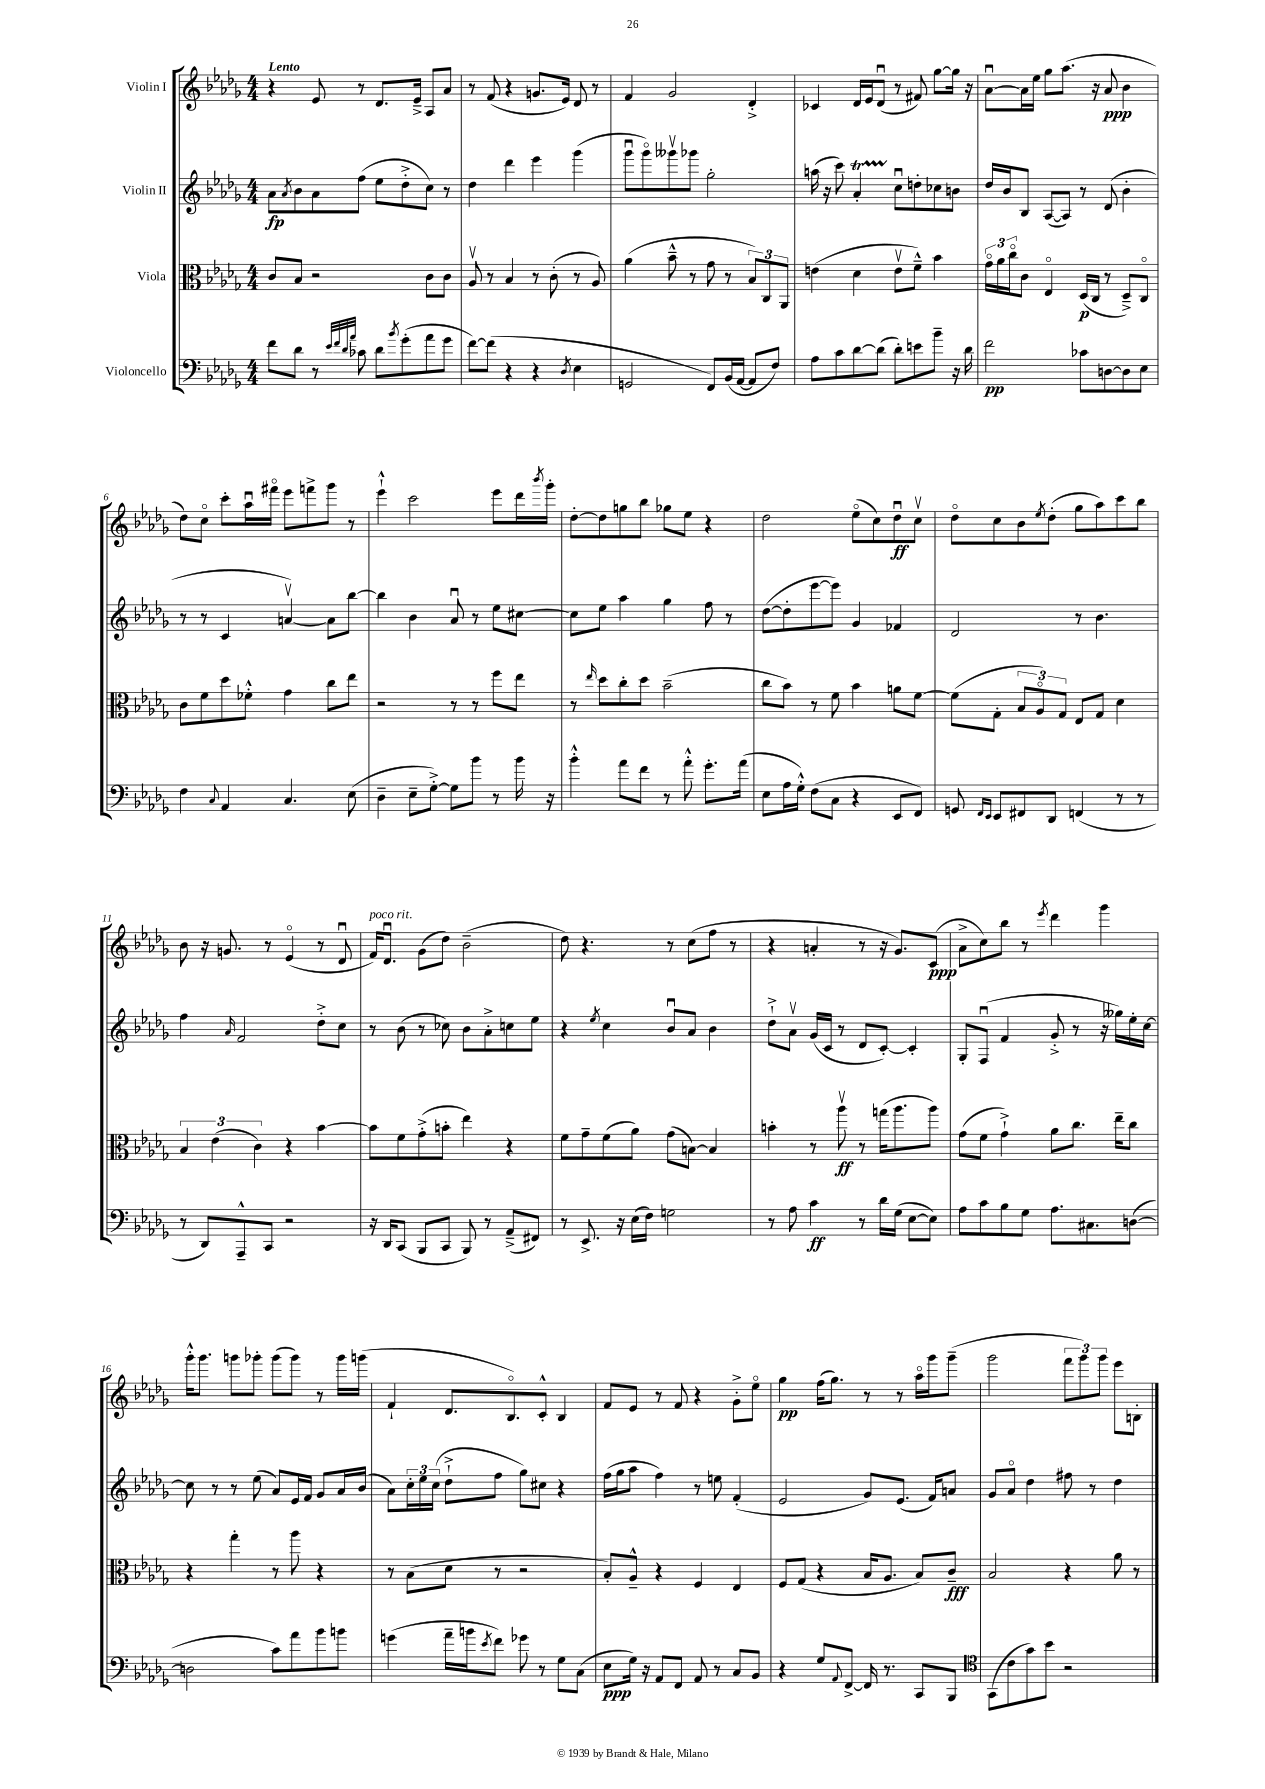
<<
\new StaffGroup <<
\new Staff = "s0" \with { instrumentName = "Violin I" } {
    \clef treble \key des \major \numericTimeSignature \time 4/4 \tempo "Lento"
    r4 ees'8 r8 des'8. ees'16---> aes8 aes'8 |
    r8 f'8( r4 g'8. ees'16) des'8 r8 |
    f'4 ges'2 des'4-.-> |
    ces'4 des'16 ees'16 des'8\downbow( r8 fis'8) ges''8~ ges''16 r16 |
    aes'8~\downbow aes'16 ees''16 ges''8 aes''8.( r16 aes'8\ppp bes'4 |
    des''8) c''8\flageolet c'''8-. aes''16\downbow fis'''16\flageolet ees'''8 f'''8-> ges'''8 r8 |
    ees'''4-!-^ c'''2 ees'''8 des'''16 \acciaccatura { bes'''8 } ges'''16-. |
    des''8~-. des''8 g''8 bes''8 ges''8 ees''8 r4 |
    des''2 ees''8\flageolet( c''8) des''8\downbow\ff c''8\upbow |
    des''8\flageolet c''8 bes'8 \acciaccatura { ees''8 } des''8-.( ges''8 aes''8) c'''8 bes''8 |
    bes'8 r16 g'8. r8 ees'4\flageolet( r8 des'8\downbow |
    f'16^\markup { \italic "poco rit." }) des'8.\downbow ges'8( des''8) bes'2--( |
    des''8) r4. r8 c''8( f''8 r8 |
    r4 a'4-. r8 r16 ges'8.) c'8\ppp( |
    aes'8-> c''8) bes''8 r8 \acciaccatura { ees'''8 } des'''4 ges'''4 |
    ges'''16-.-^ ges'''8. g'''8 ges'''8-. ges'''8( ges'''8) r8 ges'''16 g'''16( |
    f'4-! des'8. bes8.\flageolet) c'8-.-^ bes4 |
    f'8 ees'8 r8 f'8 r4 ges'8-.-> ees''8\flageolet |
    ges''4\pp f''16( ges''8.) r8 r8 aes''16\flageolet ges'''16 ges'''8--( |
    ges'''2 \tuplet 3/2 { f'''8 ges'''8) ges'''8 } ees'''8 b8-. \bar "|." |
}
\new Staff = "s1" \with { instrumentName = "Violin II" } {
    \clef treble \key des \major \numericTimeSignature \time 4/4
    aes'8\fp \acciaccatura { aes'8 } bes'8 aes'8 f''8( ees''8 des''8-.-> c''8) r8 |
    des''4 des'''4 ees'''4 ges'''4( |
    ges'''8\downbow ges'''8\flageolet) geses'''8\upbow ges'''8 ges''2-. |
    a''16( r16 c'''8) aes'4-.\startTrillSpan c''8\downbow\stopTrillSpan d''8-. ces''8 b'8 |
    des''16 bes'16 bes8 aes8~( aes8) r8 des'8( bes'4-. |
    r8 r8 c'4 a'4~\upbow) a'8 bes''8~ |
    bes''4 bes'4 aes'8\downbow r8 ees''8 cis''8~ |
    cis''8 ees''8 aes''4 ges''4 f''8 r8 |
    des''8~( des''8-. ees'''8~ ees'''8) ges'4 fes'4 |
    des'2 r8 bes'4. |
    f''4 \grace { aes'16 } f'2 des''8-.-> c''8 |
    r8 bes'8( r8 ces''8) bes'8 aes'8-.-> c''8 ees''8 |
    r4 \acciaccatura { ees''8 } c''4 bes'8\downbow aes'8 bes'4 |
    des''8-!-> aes'8\upbow ges'16( c'16 r8 des'8 c'8~-.) c'4-. |
    ges8-. f8\downbow( f'4 ges'8-.-> r8 r16 geses''16) ees''16-. c''16~ |
    c''8 r8 r8 ees''8( aes'8) ees'16 f'16 ges'8 aes'16 bes'16( |
    aes'8) \tuplet 3/2 { c''16-. ees''16 c''16( } des''8-!-> f''8 ges''8) cis''8 r4 |
    f''16( ges''16 aes''8 f''4) r8 e''8 f'4-.( |
    ees'2 ges'8) ees'8.( f'16) a'8 |
    ges'8 aes'8\flageolet des''4 fis''8 r8 des''4 \bar "|." |
}
\new Staff = "s2" \with { instrumentName = "Viola" } {
    \clef alto \key des \major \numericTimeSignature \time 4/4
    c'8 bes8 r2 c'8 c'8 |
    aes8\upbow r8 bes4 r8 c'8-.( r8 aes8) |
    aes'4( bes'8---^ r8 ges'8 r8 \tuplet 3/2 { bes8) c8 aes,8 } |
    e'4( des'4 e'8\upbow f'8---^) bes'4 |
    \tuplet 3/2 { ges'16\flageolet aes'16 c''16\flageolet } c'8 ees4\flageolet des16\p( c16 r8 des8--->) c8\flageolet |
    c'8 f'8 des''8 fes'8-.-^ ges'4 c''8 ees''8 |
    r2 r8 r8 f''8 ees''8 |
    r8 \grace { ees''16 } des''8 c''8-. des''8 bes'2--( |
    c''8 bes'8) r8 f'8 bes'4 a'8 f'8~ |
    f'8( ges8-. \tuplet 3/2 { bes8 aes8\flageolet) ges8 } ees8 ges8 des'4 |
    \tuplet 3/2 { bes4 ees'4( c'4) } r4 bes'4~ |
    bes'8 f'8 ges'8-.->( b'8-. ees''4) r4 |
    f'8 ges'8-- f'8( aes'8) ges'8( b8~) b4 |
    b'4-. r8 aes''8\upbow\ff r8 g''16( aes''8. aes''8) |
    ges'8( f'8 ges'4-!->) aes'8 c''8. ees''16-- c''8 |
    r4 ges''4-. r8 aes''8 r4 |
    r8 bes8( des'8 r8 r2 |
    bes8-.) aes8---^ r4 f4 ees4 |
    f8 ges8( r4 bes16 aes8. bes8) c'8--\fff |
    bes2 r4 aes'8 r8 \bar "|." |
}
\new Staff = "s3" \with { instrumentName = "Violoncello" } {
    \clef bass \key des \major \numericTimeSignature \time 4/4
    f'8 des'8 r8 \grace { ees'32 f'32 des'32 aes'32 } ces'8 des'8 \acciaccatura { bes'8 } ges'8-.( aes'8 ges'8 |
    f'8~) f'8( r4 r4 \acciaccatura { des8 } ees4 |
    g,2 f,8) bes,16( aes,16~ aes,8 f8) |
    aes8 c'8 des'8~ des'8( des'8-.) e'8 bes'8-- r16 des'16 |
    f'2\pp ces'8 d8~ d8 ees8 |
    f4 \appoggiatura { c8 } aes,4 c4. ees8( |
    des4-- ees8-- ges8~-.->) ges8 bes'8 r8 bes'16 r16 |
    bes'4-.-^ aes'8 f'8 r8 aes'8-.-^ ges'8.-. aes'16( |
    ees8 aes16 ges16-.-^) f8( c8 r4 ees,8 f,8) |
    g,8 \grace { f,16 ees,16 } ees,8 fis,8 des,8 f,4( r8 r8 |
    r8 des,8) aes,,8---^ c,8 r2 |
    r16 des,16 c,8( bes,,8 c,8 bes,,8) r8 aes,8--->( fis,8) |
    r8 ees,8.-> r16 ees16( f16) g2 |
    r8 aes8 c'4\ff r8 des'16 ges16( ees8~ ees8) |
    aes8 c'8 bes8 ges8 aes8. cis8. d8~( |
    d2 c'8) aes'8 bes'8 b'8 |
    g'4( aes'16-- b'16 \acciaccatura { ees'8 } f'8) ges'8 r8 ges8 c8( |
    ees8\ppp ges16) r16 aes,8 f,8 aes,8 r8 c8 bes,8 |
    r4 ges8 \appoggiatura { aes,8 } f,8~-> f,16 r8. c,8 bes,,8 |
    \clef tenor ges,8( c'8 ges'8) bes'8 r2 \bar "|." |
}
>>
>>
